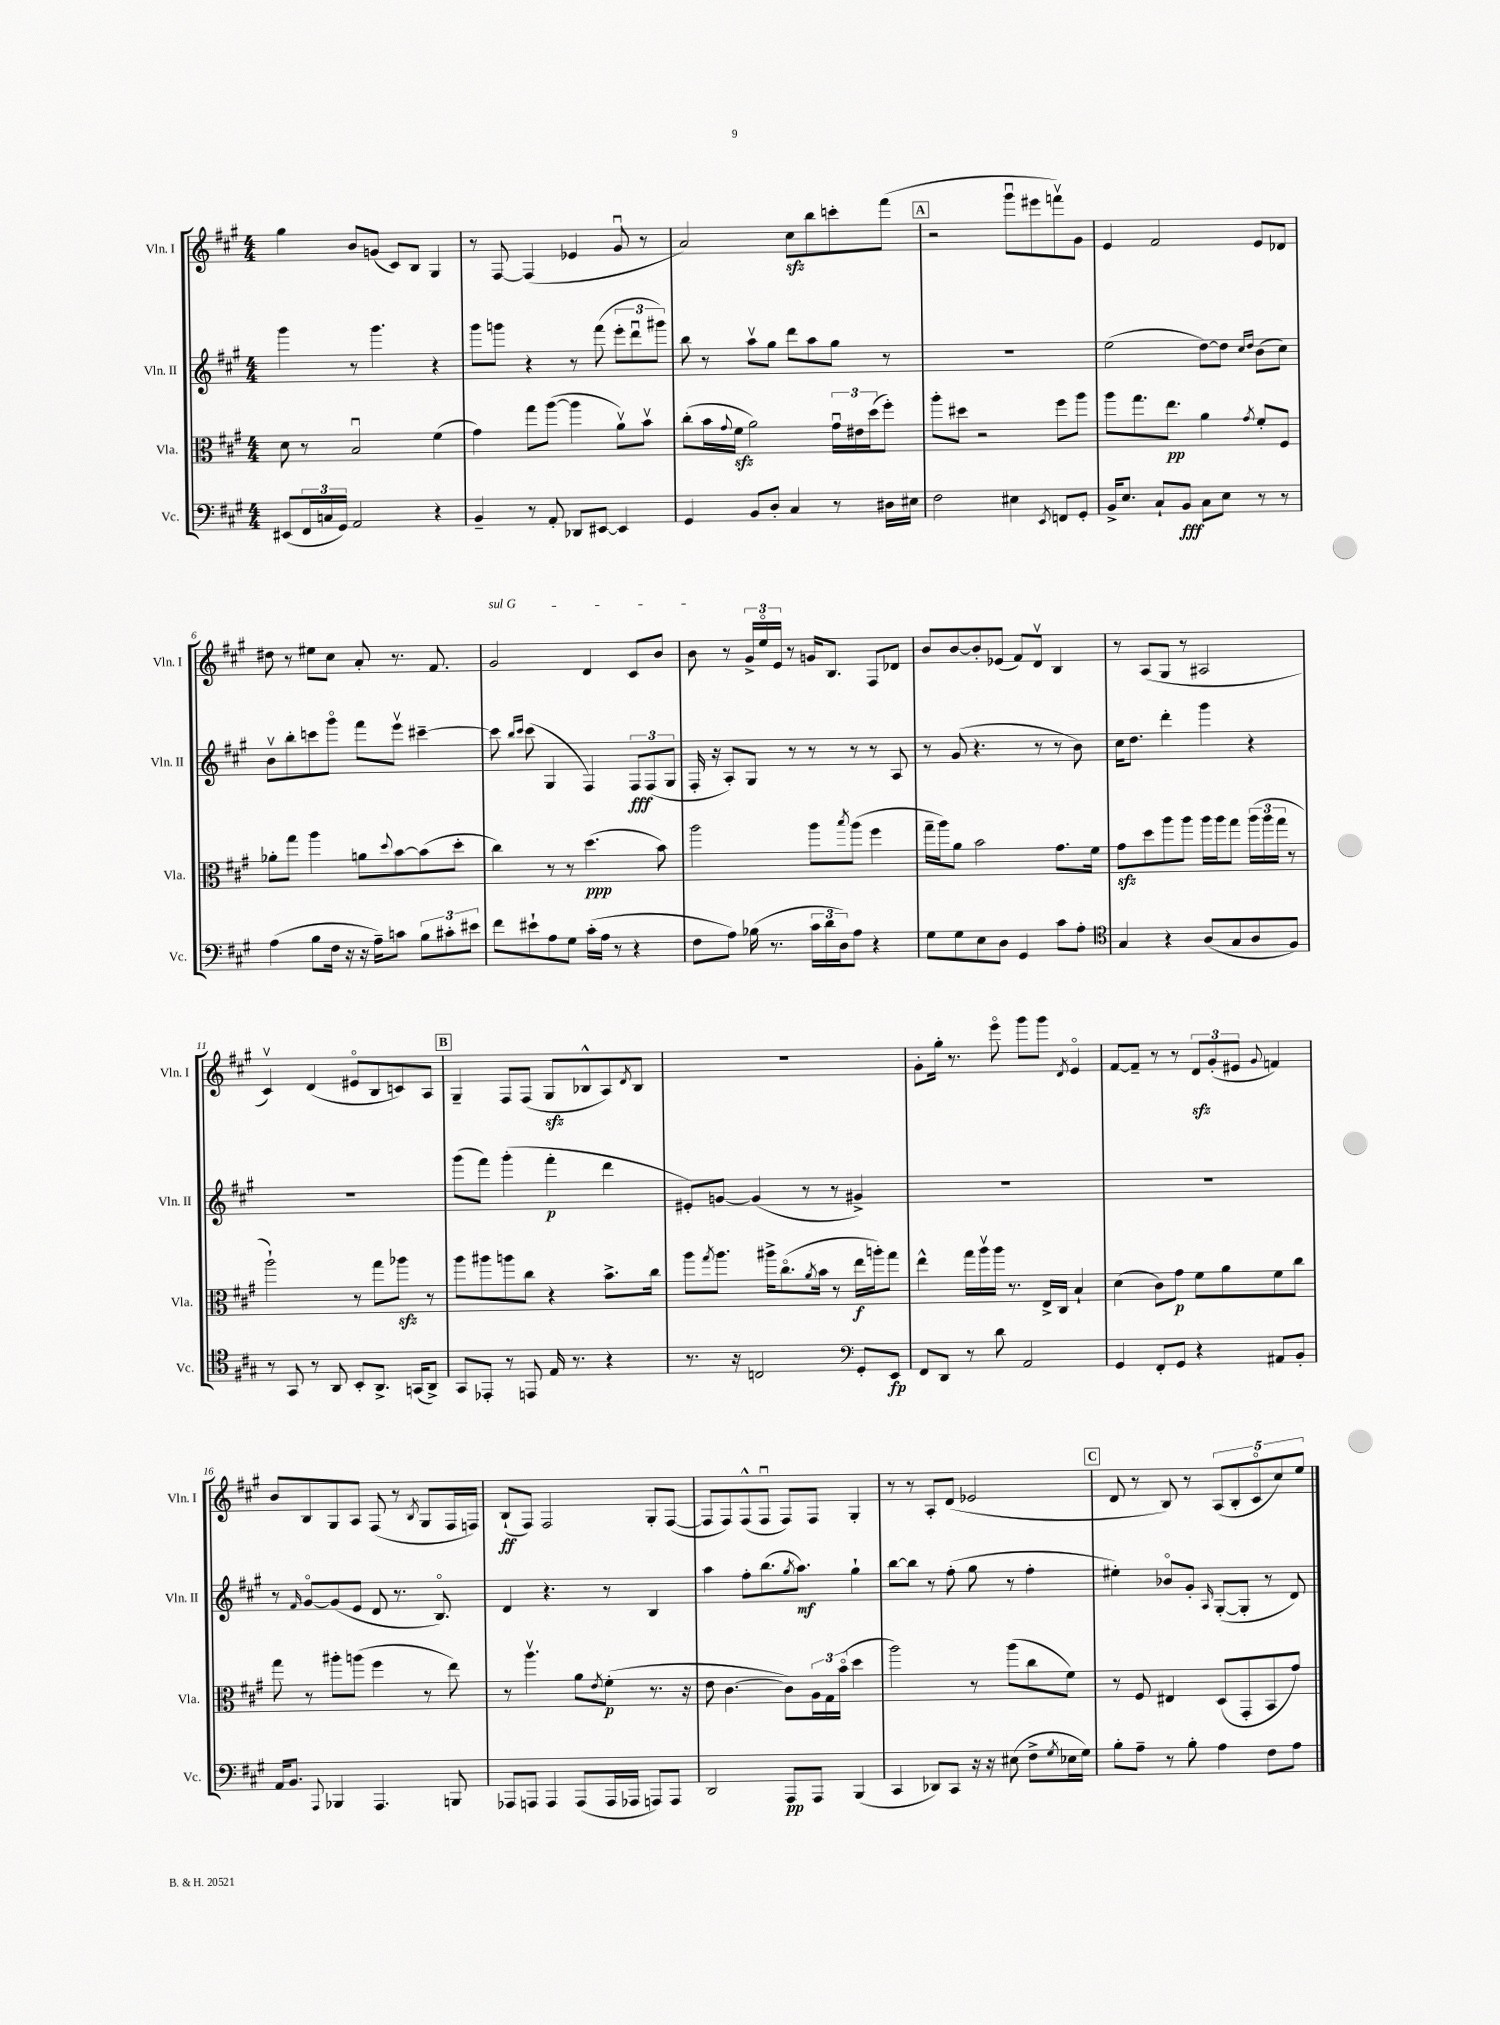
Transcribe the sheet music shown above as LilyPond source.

<<
\new StaffGroup <<
\new Staff = "s0" \with { instrumentName = "Vln. I" shortInstrumentName = "Vln. I" } {
    \clef treble \key a \major \numericTimeSignature \time 4/4
    gis''4 b'8 g'8( cis'8) b8 gis4 |
    r8 fis8~ fis4( ees'4 gis'8\downbow r8 |
    a'2) cis''8\sfz b''8 c'''8-. fis'''8( |
    \mark \markup { \box "A" } r2 gis'''8\downbow eis'''8 f'''8\upbow) gis'8 |
    e'4 fis'2 e'8 des'8 |
    dis''8 r8 eis''8 cis''8 a'8-. r8. fis'8. |
    \once \override TextSpanner.bound-details.left.text = \markup { \italic "sul G" } gis'2\startTextSpan d'4 cis'8 b'8 |
    b'8\stopTextSpan r8 \tuplet 3/2 { gis'16-> e''16\flageolet e'16 } r8 g'16 b8. fis8 des'8 |
    b'8 b'8~ b'8-. ees'8( fis'8) d'8\upbow b4 |
    r8 a8( gis8 r8 ais2 |
    cis'4\upbow) d'4( eis'8\flageolet b8 c'8) a8 |
    \mark \markup { \box "B" } gis4-- fis8 fis8( gis8\sfz bes8-^ a8) \acciaccatura { d'8 } bes8 |
    R1 |
    gis'8-. gis''16-. r8. e'''8\flageolet gis'''8 gis'''8 \acciaccatura { d'8 } e'4\flageolet |
    fis'8~ fis'8-- r8 r8 \tuplet 3/2 { d'8\sfz gis'8-.( eis'8 } \appoggiatura { gis'8 } f'4) |
    b'8 b8 gis8 a8 fis8( r8 \acciaccatura { b8 } gis8 fis16 f16) |
    b8-!\ff( fis8) fis2 gis8-. fis8~( |
    fis8 fis8) fis8-^( fis8\downbow fis8) fis8 gis4-. |
    r8 r8 a8-. d'8( ees'2 |
    \mark \markup { \box "C" } d'8 r8 b8) r8 \tuplet 5/4 { a8( b8-. cis'8\flageolet cis''8) e''8 } \bar "|." |
}
\new Staff = "s1" \with { instrumentName = "Vln. II" shortInstrumentName = "Vln. II" } {
    \clef treble \key a \major \numericTimeSignature \time 4/4
    gis'''4 r8 gis'''4. r4 |
    gis'''8 g'''8 r4 r8 fis'''8( \tuplet 3/2 { e'''8-. d'''8\downbow gis'''8) } |
    b''8 r8 a''8\upbow gis''8 d'''8 a''8 gis''8 r8 |
    \mark \markup { \box "A" } R1 |
    e''2( d''8~) d''8 \grace { cis''16 d''16 } b'8( cis''8) |
    b'8\upbow b''8-. c'''8 gis'''8\flageolet fis'''8 e'''8\upbow cis'''4~-- |
    cis'''8 \grace { b''16 cis'''16 } cis'''8( gis4 fis4) \tuplet 3/2 { fis8\fff fis8( gis8 } |
    fis16-. r16 a8-.) gis8 r8 r8 r8 r8 a8 |
    r8 gis'8( r4. r8 r8 b'8) |
    cis''16 d''8. d'''4-. gis'''4 r4 |
    R1 |
    \mark \markup { \box "B" } gis'''8( fis'''8) gis'''4-.( fis'''4-.\p d'''4 |
    eis'8-.) g'8~ g'4( r8 r8 gis'4->) |
    R1 |
    R1 |
    r8 \grace { fis'16 } gis'8~\flageolet gis'8( e'8 d'8 r8. b8.\flageolet) |
    d'4 r4. r8 b4 |
    a''4 fis''8-. b''8.( \acciaccatura { gis''8 } a''8.\mf) gis''4-! |
    b''8~ b''8 r8 fis''8-.( gis''8 r8 fis''4-. |
    \mark \markup { \box "C" } eis''4-.) bes'8\flageolet gis'8-. \grace { a16 } gis8~-.( gis8-. r8 d'8) \bar "|." |
}
\new Staff = "s2" \with { instrumentName = "Vla." shortInstrumentName = "Vla." } {
    \clef alto \key a \major \numericTimeSignature \time 4/4
    d'8 r8 b2\downbow fis'4( |
    gis'4) gis''8 a''8~( a''4 a'8\upbow) b'8\upbow |
    cis''8-.( b'16 \appoggiatura { gis'8 } fis'16\sfz a'2) \tuplet 3/2 { gis'16\downbow eis'16 d''16( } fis''8-.) |
    \mark \markup { \box "A" } a''8-. dis''8 r2 fis''8 a''8 |
    a''8 gis''8. e''8.\pp a'4 \acciaccatura { gis'8 } fis'8-. fis8 |
    aes'8-. gis''8 a''4 a'8 \appoggiatura { d''8 } b'8~ b'8( d''8-. |
    cis''4) r8 r8 d''4.\ppp( b'8) |
    a''2 a''8 \acciaccatura { b''8 } a''8( fis''4 |
    gis''16-- a''16) a'8 b'2 gis'8. fis'16 |
    gis'8\sfz d''8 a''8 a''8 a''16 a''16 gis''8 \tuplet 3/2 { a''16( a''16 gis''16 } r8 |
    a''2-!) r8 gis''8 aes''8\sfz r8 |
    \mark \markup { \box "B" } a''8 ais''8 a''8 cis''8 r4 b'8.-> cis''16 |
    a''8 \acciaccatura { gis''8 } a''8. ais''16-> cis''8.\flageolet( \acciaccatura { a'8 } b'16 r8 e''16\f a''16-.) gis''8 |
    e''4-^ gis''16 a''16\upbow a''16 r8. e16-> cis16 b4-! |
    d'4( cis'8) gis'8\p fis'8 a'8 fis'8 cis''8 |
    gis''8 r8 ais''8-. a''8( fis''4 r8 e''8) |
    r8 a''4.\upbow a'8 \acciaccatura { e'8 } fis'8-.\p( r8. r16 |
    e'8 cis'4.~ cis'8) \tuplet 3/2 { a16 gis16 b'16\flageolet( } d''4 |
    a''2) r8 a''8( cis''8 fis'8) |
    \mark \markup { \box "C" } r8 fis8 eis4 d8( gis,8-. b,8 gis'8) \bar "|." |
}
\new Staff = "s3" \with { instrumentName = "Vc." shortInstrumentName = "Vc." } {
    \clef bass \key a \major \numericTimeSignature \time 4/4
    eis,8( \tuplet 3/2 { fis,16 c16 gis,16) } a,2 r4 |
    b,4-- r8 a,8-. des,8 eis,8~ eis,4 |
    gis,4 b,8 d8-. cis4 r8 dis16 eis16 |
    \mark \markup { \box "A" } fis2 eis4 \acciaccatura { e,8 } f,8 gis,8-. |
    b,16-> e8. cis8-! b,8\fff cis8 e8 r8 r8 |
    a4( b8 fis16 r16 r16 a16--) c'8 \tuplet 3/2 { b8 cis'8-. eis'8 } |
    fis'8 eis'8-! a8 gis8 cis'16-.( a16 r8 r4 |
    fis8 a8) bes16( r8. \tuplet 3/2 { cis'16 d'16 d16) } a8 r4 |
    gis8 gis8 e8 d8 gis,4 cis'8 a8-. |
    \clef tenor gis4 r4 a8( gis8 a8 fis8) |
    r8 gis,8 r8 a,8 b,8-. a,8.-> g,16( a,8->) |
    \mark \markup { \box "B" } gis,8 ees,8-. r8 e,8 e16 r8. r4 |
    r8. r16 c2 \clef bass gis,8-. e,8\fp |
    fis,8 d,8 r8 d'8 a,2 |
    gis,4 fis,8-. gis,8 r4 ais,8 b,8-. |
    a,16 b,8. \appoggiatura { a,,8 } bes,,4 a,,4. b,,8 |
    aes,,8 a,,8 a,,4 a,,8( a,,16 aes,,16 a,,8) a,,8 |
    d,2 a,,8\pp a,,8 b,,4( |
    cis,4 des,8) cis,8 r16 r16 eis8( fis8-> \acciaccatura { gis8 } ees16 gis16) |
    \mark \markup { \box "C" } b8-. a8-- r8 b8-. a4 fis8 a8 \bar "|." |
}
>>
>>
